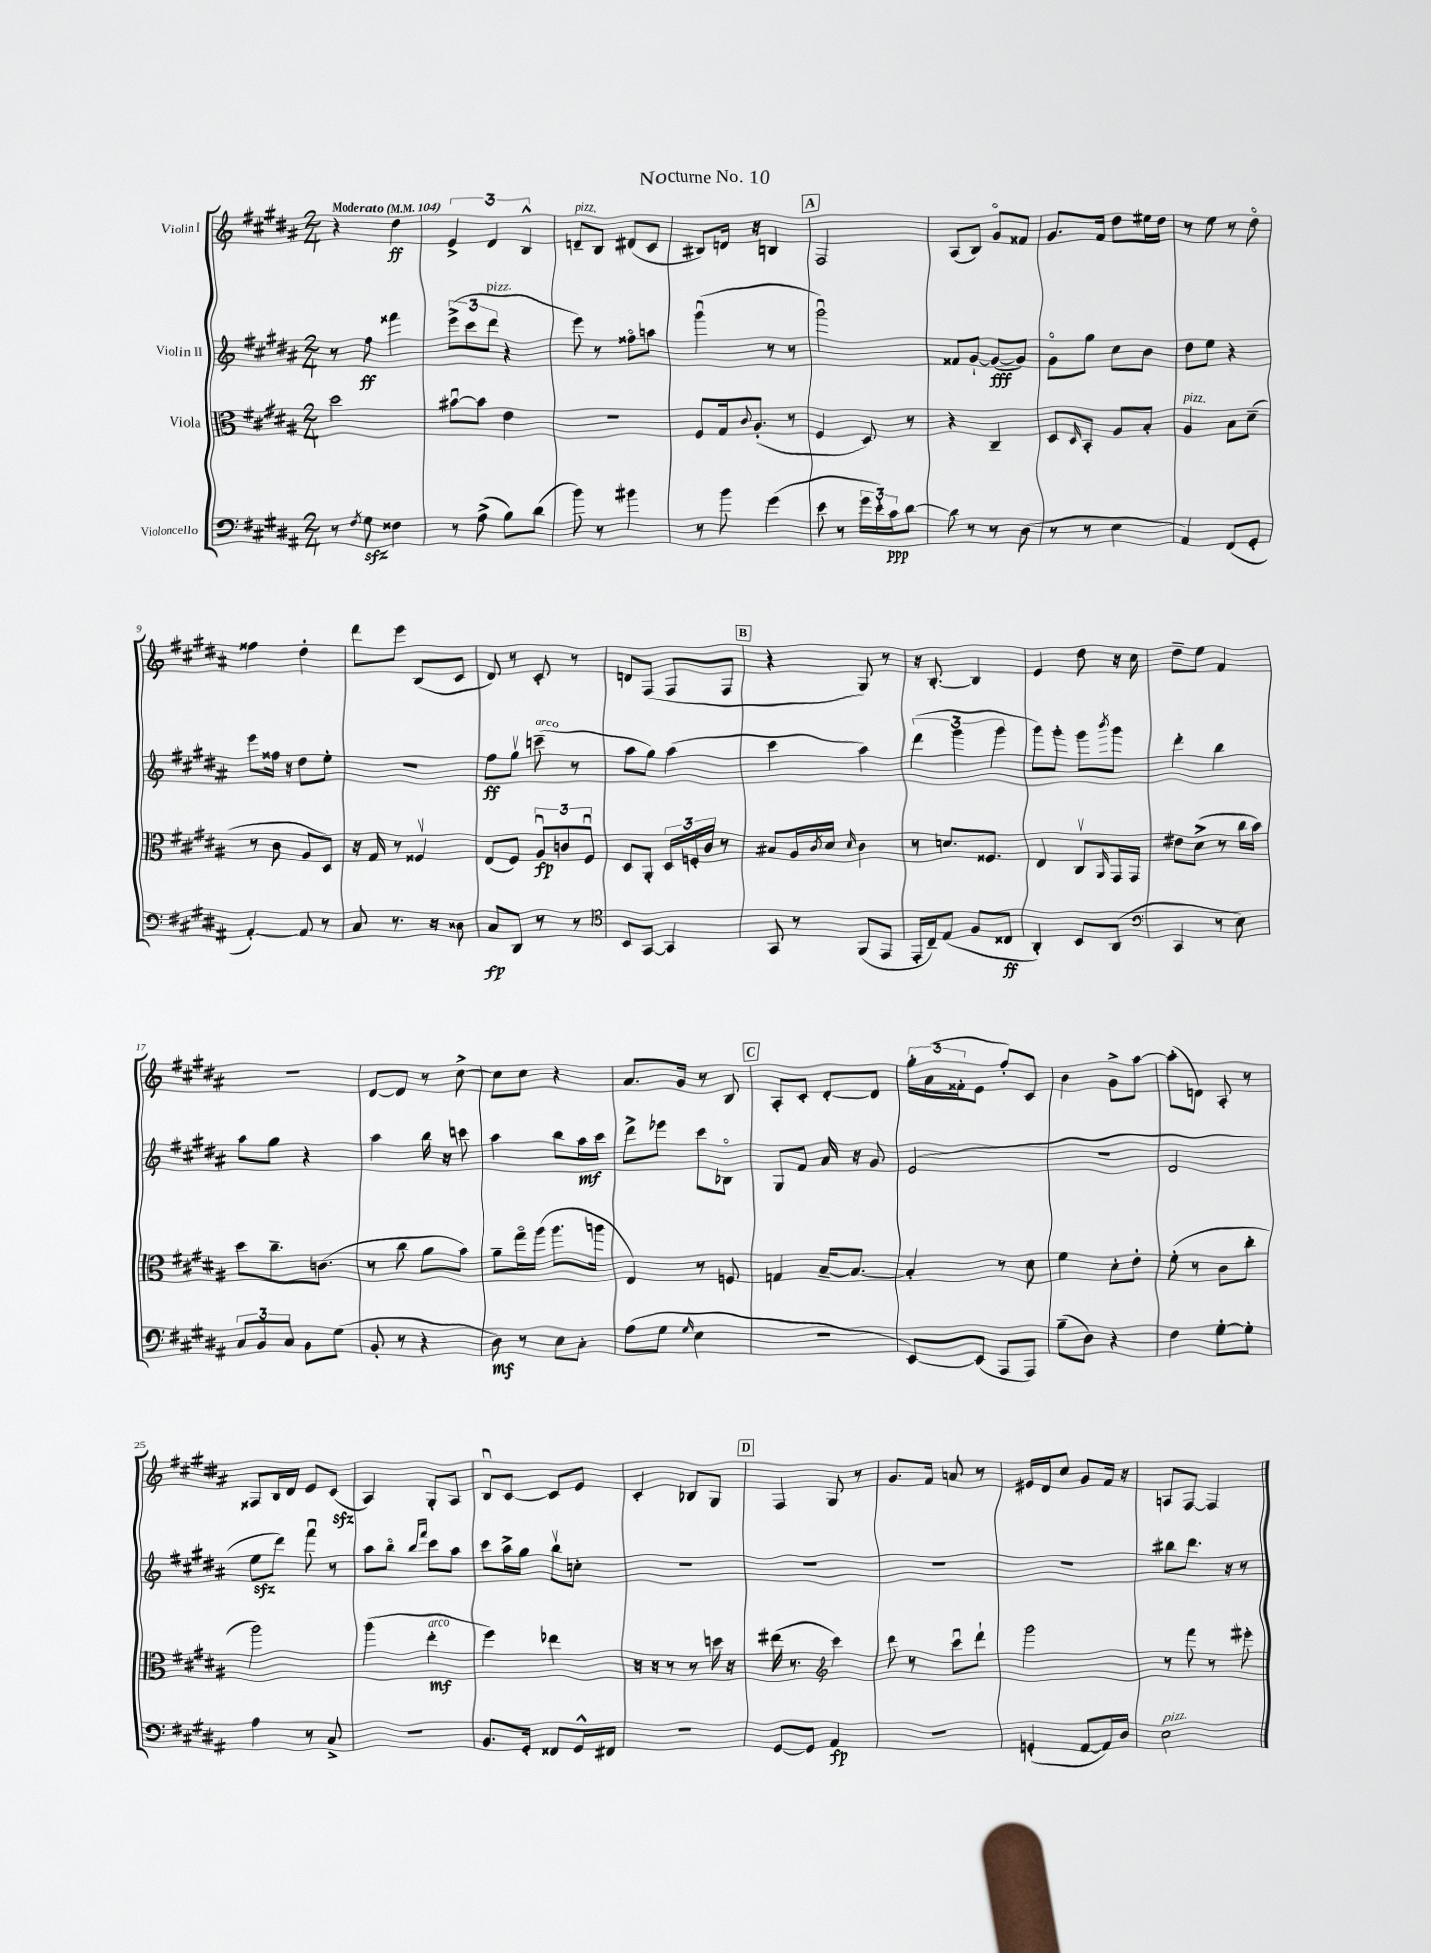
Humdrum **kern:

**kern	**dynam	**kern	**dynam	**kern	**dynam	**kern	**dynam
*part4	*part4	*part3	*part3	*part2	*part2	*part1	*part1
*staff4	*staff4	*staff3	*staff3	*staff2	*staff2	*staff1	*staff1
*I"Violoncello	*	*I"Viola	*	*I"Violin II	*	*I"Violin I	*
*clefF4	*	*clefC3	*	*clefG2	*	*clefG2	*
*k[f#c#g#d#a#]	*	*k[f#c#g#d#a#]	*	*k[f#c#g#d#a#]	*	*k[f#c#g#d#a#]	*
*M2/4	*	*M2/4	*	*M2/4	*	*M2/4	*
*MM104	*	*MM104	*	*MM104	*	*MM104	*
=1	=1	=1	=1	=1	=1	=1	=1
!	!	!	!	!	!	!LO:TX:a:B:t=Moderato	!
8r	.	2dd#\	.	8r	.	4r	.
8qF#/	.	.	.	.	.	.	.
8G#zz\	.	.	.	8ff#\	ff	.	.
4F##X\	.	.	.	4fff##X\	.	4dd#\	ff
=2	=2	=2	=2	=2	=2	=2	=2
8r	.	[8b#Xu\L	.	(12eee^\L	.	6e^/	.
.	.	.	.	12ccc#\	.	.	.
(8A#^\	.	8b#\J]	.	.	.	.	.
!	!	!	!	!LO:TX:a:i:t=pizz.	!	!	!
.	.	.	.	12ddd#\J	.	6d#/	.
8B\L)	.	4e\	.	4r	.	.	.
.	.	.	.	.	.	6B^^/	.
(8d#\J	.	.	.	.	.	.	.
=3	=3	=3	=3	=3	=3	=3	=3
!	!	!	!	!	!	!LO:TX:a:i:t=pizz.	!
8b\)	.	2r	.	8eee\)	.	8dn~/L	.
8r	.	.	.	8r	.	8B/J	.
4b#X\	.	.	.	8ff##X\L	.	(8d#X/L	.
.	.	.	.	8aan\J	.	8c#/J	.
=4	=4	=4	=4	=4	=4	=4	=4
8r	.	8F#/L	.	(4ggg#u\	.	8B#X/L)	.
8b\	.	16G#/k	.	.	.	16dn/Jk	.
.	.	8qqc#/	.	.	.	.	.
.	.	(8.A#'/J	.	.	.	16r	.
(4g#\	.	.	.	8r	.	4Bn/	.
.	.	8r	.	8r	.	.	.
!!LO:REH:place=s1:t=A
=5	=5	=5	=5	=5	=5	=5	=5
8e\	.	4F#/	.	2ggg#u\)	.	2F#/	.
8r	.	.	.	.	.	.	.
24g#\LL	.	8D#/)	.	.	.	.	.
24e'\)	.	.	.	.	.	.	.
24c#\J	ppp	.	.	.	.	.	.
[8d#\J	.	8r	.	.	.	.	.
=6	=6	=6	=6	=6	=6	=6	=6
8d#\]	.	4r	.	8f##X/L	.	(8A#/L	.
8r	.	.	.	[8g#`/J	.	8B/J)	.
8r	.	4C#~/	.	(8g#/L_	fff	8g#/L	.
(8D#\	.	.	.	8g#/J])	.	8f##X/J	.
=7	=7	=7	=7	=7	=7	=7	=7
8r	.	8D#/L	.	8g#\L	.	8.g#/L	.
.	.	16qqD#/	.	.	.	.	.
8r	.	8BB'/J	.	8gg#\J	.	.	.
.	.	.	.	.	.	16f#/Jk	.
4E\	.	8A#/L	.	8cc#\L	.	8dd#\L	.
.	.	8B'/J	.	8b\J	.	16ee#X\L	.
.	.	.	.	.	.	16dd#\JJ	.
=8	=8	=8	=8	=8	=8	=8	=8
!	!	!LO:TX:a:i:t=pizz.	!	!	!	!	!
4AA#/)	.	4A#/	.	8dd#\L	.	8r	.
.	.	.	.	8ee\J	.	8ee\	.
(8FF#/L	.	8B\L	.	4r	.	8r	.
8GG#'/J	.	(8d#~\J	.	.	.	8dd#\	.
!!LO:LB:g=z
=9	=9	=9	=9	=9	=9	=9	=9
[4AA#'/)	.	8r	.	8eee\L	.	4ff##X\	.
.	.	8c#\	.	16ff##X\Jk	.	.	.
.	.	.	.	16r	.	.	.
8AA#/]	.	8A#/L	.	8dd#\L	.	4dd#'\	.
8r	.	8D#/J)	.	8ee'\J	.	.	.
=10	=10	=10	=10	=10	=10	=10	=10
8C#/	.	16r	.	2r	.	8ddd#\L	.
.	.	16G#/	.	.	.	.	.
8.r	.	8r	.	.	.	8eee\J	.
.	.	4F##Xv/	.	.	.	(8B/L	.
16r	.	.	.	.	.	.	.
8D##X\	.	.	.	.	.	8c#/J	.
=11	=11	=11	=11	=11	=11	=11	=11
8C#/L	fp	(8E/L	.	8ff#\L	ff	8d#/)	.
8DD#/J	.	8F#/J)	.	8gg#v\J	.	8r	.
!	!	!	!	!LO:TX:a:i:t=arco	!	!	!
8r	.	12A#u/L	fp	(8cccn~\	.	8c#'/	.
.	.	12cn/	.	.	.	.	.
8r	.	.	.	8r	.	8r	.
.	.	12F#u/J	.	.	.	.	.
=12	=12	=12	=12	=12	=12	=12	=12
*clefC4	*	*	*	*	*	*	*
8BB/L	.	8D#/L	.	8aa#\L	.	8dn/L	.
[8GG#/J	.	8AA#'/J	.	8gg#\J)	.	(8F#/J	.
4GG#/]	.	24D#/LL	.	(4aa#\	.	8F#/L	.
.	.	24Fn'/	.	.	.	.	.
.	.	24c#/JJ	.	.	.	.	.
.	.	8r	.	.	.	8F#/J	.
!!LO:REH:place=s1:t=B
=13	=13	=13	=13	=13	=13	=13	=13
8GG#/	.	8B#X/L	.	4ccc#\	.	4r	.
8r	.	16A#/L	.	.	.	.	.
.	.	8qc#/	.	.	.	.	.
.	.	16d#/JJ	.	.	.	.	.
.	.	16qqd#/	.	.	.	.	.
(8FF#/L	.	4c#\	.	4aa#\)	.	8G#/)	.
8EE/J	.	.	.	.	.	8r	.
=14	=14	=14	=14	=14	=14	=14	=14
16EE'/LL	.	8r	.	(6ddd#\	.	16r	.
16C#~/J)	.	.	.	.	.	[8.B'/	.
(8E/J	.	8.dn/L	.	.	.	.	.
.	.	.	.	6ggg#\	.	.	.
8F#/L	.	.	.	.	.	4B/]	.
.	.	8.F##X/J	.	.	.	.	.
.	.	.	.	6ggg#\	.	.	.
8C##X/J	ff	.	.	.	.	.	.
=15	=15	=15	=15	=15	=15	=15	=15
4AA#'/)	.	4E/	.	8ggg#\L)	.	4e/	.
.	.	.	.	8ggg#'\J	.	.	.
8BB/L	.	8C#v/L	.	8ggg#\L	.	8dd#\	.
.	.	16qqAA#/	.	8qbbb/	.	.	.
(8AA#/J	.	16GG#/L	.	8ggg#\J	.	16r	.
.	.	16GG#/JJ	.	.	.	16cc#\	.
=16	=16	=16	=16	=16	=16	=16	=16
*clefF4	*	*	*	*	*	*	*
4CC#/	.	8e#X\L	.	4ddd#'\	.	8dd#~\L	.
.	.	(8d#^\J	.	.	.	8ee\J	.
8r	.	8r	.	4bb\	.	4f#/	.
8E\)	.	16cc#\LL	.	.	.	.	.
.	.	16b\JJ)	.	.	.	.	.
!!LO:LB:g=z
=17	=17	=17	=17	=17	=17	=17	=17
12C#/L	.	8dd#\L	.	8aa#\L	.	2r	.
12BB/	.	.	.	.	.	.	.
.	.	8.cc#~\	.	8gg#\J	.	.	.
12C#/J	.	.	.	.	.	.	.
8BB\L	.	.	.	4r	.	.	.
.	.	(8.cn\J	.	.	.	.	.
(8G#\J	.	.	.	.	.	.	.
=18	=18	=18	=18	=18	=18	=18	=18
8BB'/	.	8r	.	4aa#\	.	[8d#/L	.
8r	.	8cc#\	.	.	.	8d#/J]	.
4r	.	8a#\L	.	16bb\	.	8r	.
.	.	.	.	16r	.	.	.
.	.	8b\J)	.	8cccn\	.	[8cc#^\	.
=19	=19	=19	=19	=19	=19	=19	=19
8D#\)	mf	8a#~\L	.	4aa#\	.	8cc#\L]	.
8r	.	16gg#\L	.	.	.	8cc#\J	.
.	.	(16aa#\JJ	.	.	.	.	.
8E\L	.	8.aa#\L	.	8bb\L	.	4r	.
8C#'\J	.	.	.	16aa#\L	mf	.	.
.	.	16aan\Jk	.	16ccc#\JJ	.	.	.
=20	=20	=20	=20	=20	=20	=20	=20
(8A#\L	.	4E/)	.	8ddd#^\L	.	8.a#/L	.
8G#\J	.	.	.	8eee-X\J	.	.	.
.	.	.	.	.	.	16g#/Jk	.
16qqG#/	.	.	.	.	.	.	.
4E\	.	8r	.	8ccc#\L	.	8r	.
.	.	8Fn/	.	8B-X\J	.	8B/	.
!!LO:REH:place=s1:t=C
=21	=21	=21	=21	=21	=21	=21	=21
2r	.	4Gn/	.	8G#/L	.	8A#'/L	.
.	.	.	.	8f#/J	.	8c#'/J	.
.	.	[16B~/KL	.	16a#/	.	[8d#'/L	.
.	.	8.B/J_	.	16r	.	.	.
.	.	.	.	8g#/	.	8d#/J]	.
=22	=22	=22	=22	=22	=22	=22	=22
[8EE/L)	.	4B'/]	.	(2e/	.	24gg#'\LL	.
.	.	.	.	.	.	(24a#\	.
.	.	.	.	.	.	24f##X'\J	.
(8EE/J]	.	.	.	.	.	8e\J	.
8AAA#/L	.	8r	.	.	.	8ff#'/L)	.
8AAA#/J)	.	8d#\	.	.	.	8c#/J	.
=23	=23	=23	=23	=23	=23	=23	=23
(8B~\L	.	4f#\	.	2r	.	4b\	.
8D#\J)	.	.	.	.	.	.	.
4r	.	8d#'\L	.	.	.	8g#^\L	.
.	.	8e'\J	.	.	.	[8aa#\J	.
=24	=24	=24	=24	=24	=24	=24	=24
4F#\	.	(8f#'\	.	2d#/	.	(8aa#'\L]	.
.	.	8r	.	.	.	8dn\J)	.
[8G#'\L	.	8c#\L	.	.	.	8A#'/	.
8G#'\J]	.	8cc#'\J	.	.	.	8r	.
!!LO:LB:g=z
=25	=25	=25	=25	=25	=25	=25	=25
4A#\	.	2aa#\)	.	8eezz\L	.	8F##X/L	.
.	.	.	.	8ddd#\J)	.	16B/L	.
.	.	.	.	.	.	16d#/JJ	.
8r	.	.	.	8fff#u\	.	8e/L	.
8C#^/	.	.	.	8r	.	(8c#zz/J	.
=26	=26	=26	=26	=26	=26	=26	=26
2r	.	(4aa#\	.	8aa#\L	.	4A#/)	.
.	.	.	.	8bb\J	.	.	.
.	.	.	.	16qqbb/LL	.	.	.
.	.	.	.	16qqfff#/JJ	.	.	.
!	!	!LO:TX:a:i:t=arco	!	!	!	!	!
.	.	4ee'\	mf	8ccc#\L	.	8G#'/L	.
.	.	.	.	8aa#\J	.	8A#/J	.
=27	=27	=27	=27	=27	=27	=27	=27
8.BB/L	.	4ff#\)	.	8ccc#\L	.	8Bu/L	.
.	.	.	.	16aa#^\L	.	[8c#/J	.
16GG#'/Jk	.	.	.	16gg#\JJ	.	.	.
8FF##X/L	.	4ee-X\	.	8bbv\L	.	8c#/L]	.
16GG#^^/L	.	.	.	8ccn'\J	.	8e/J	.
16FF#X/JJ	.	.	.	.	.	.	.
=28	=28	=28	=28	=28	=28	=28	=28
2r	.	16r	.	2r	.	4c#'/	.
.	.	16r	.	.	.	.	.
.	.	8r	.	.	.	.	.
.	.	8r	.	.	.	8B-X/L	.
.	.	16ddn\	.	.	.	8G#/J	.
.	.	16r	.	.	.	.	.
!!LO:REH:place=s1:t=D
=29	=29	=29	=29	=29	=29	=29	=29
[8GG#/L	.	(16ee#X\	.	2r	.	4F#/	.
.	.	8.r	.	.	.	.	.
8GG#/J]	.	.	.	.	.	.	.
*	*	*clefG2	*	*	*	*	*
4AA#/	fp	4ccc#\)	.	.	.	8G#/	.
.	.	.	.	.	.	8r	.
=30	=30	=30	=30	=30	=30	=30	=30
2r	.	8ddd#\	.	2r	.	8.g#/L	.
.	.	8r	.	.	.	.	.
.	.	.	.	.	.	16f#/Jk	.
.	.	8ccc#u\L	.	.	.	8an/	.
.	.	8ddd#`\J	.	.	.	8r	.
=31	=31	=31	=31	=31	=31	=31	=31
(4GGn'/	.	2ggg#\	.	2r	.	16e#X/LL	.
.	.	.	.	.	.	16d#/J	.
.	.	.	.	.	.	8cc#/J	.
[8AA#/L	.	.	.	.	.	8g#/L	.
16AA#/L])	.	.	.	.	.	16f#/Jk	.
16D#/JJ	.	.	.	.	.	16r	.
=32	=32	=32	=32	=32	=32	=32	=32
!LO:TX:a:i:t=pizz.	!	!	!	!	!	!	!
2E\	.	8r	.	8bb#X\L	.	8An/L	.
.	.	8fff#\	.	8.ddd#\J	.	[8F#/J	.
.	.	8r	.	.	.	4F#/]	.
.	.	.	.	16r	.	.	.
.	.	8eee#X'\	.	8r	.	.	.
==	==	==	==	==	==	==	==
*-	*-	*-	*-	*-	*-	*-	*-
